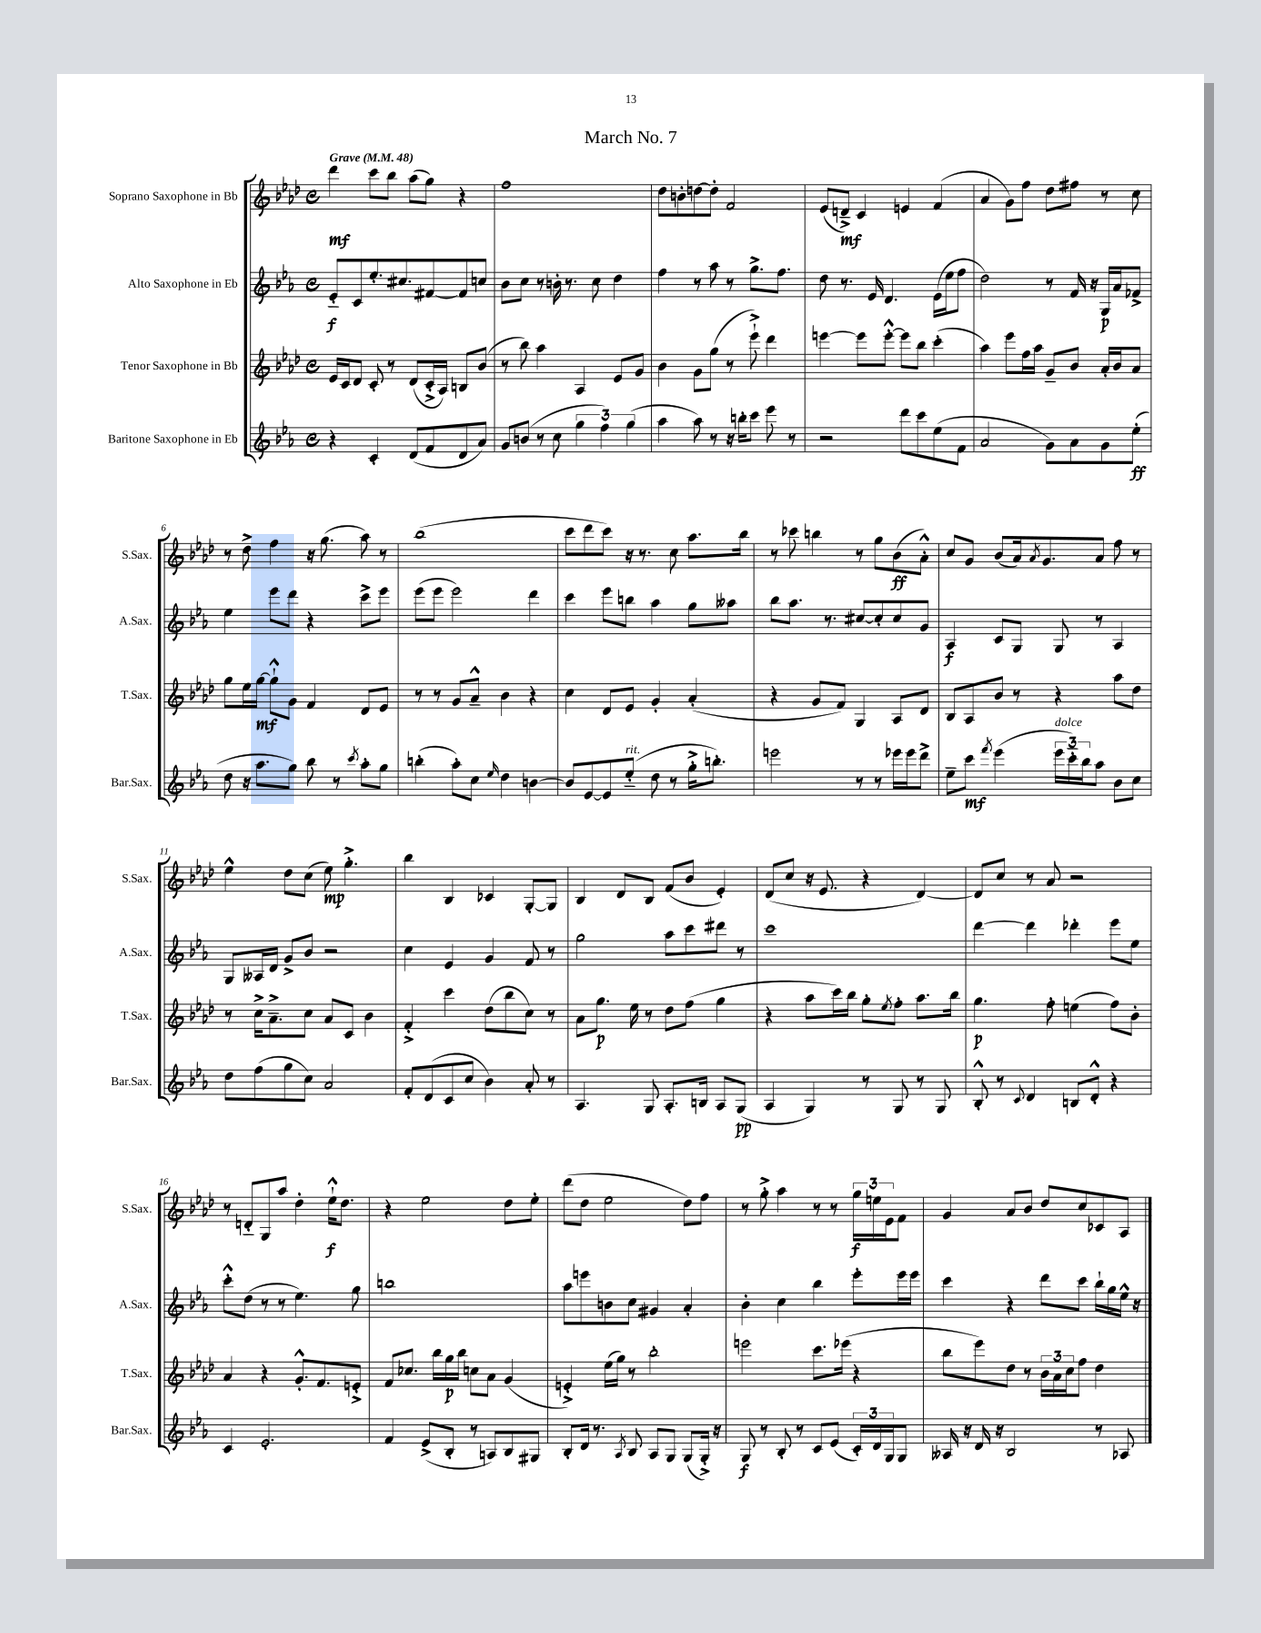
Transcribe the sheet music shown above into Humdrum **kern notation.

**kern	**kern	**kern	**kern
*staff4	*staff3	*staff2	*staff1
*clefG2	*clefG2	*clefG2	*clefG2
*k[b-e-a-]	*k[b-e-a-d-]	*k[b-e-a-]	*k[b-e-a-d-]
*M4/4	*M4/4	*M4/4	*M4/4
*met(c)	*met(c)	*met(c)	*met(c)
*MM48	*MM48	*MM48	*MM48
4r	16e-	8e-'~	4ddd-
.	16c	.	.
.	8d-	8c	.
4c'	8c'	8.ee-'	8ccc
.	8r	.	8bb-
.	.	8.cc#	.
(8d	(8d-	.	(8aa-
8f	16c'^	[8f#	8gg)
.	16A-)	.	.
8d	8B	8f#]	4r
8a-)	(8b-	8cc	.
=	=	=	=
8g	8r	8b-	1ff
(8b	8bb-)	8cc	.
8r	4aa-	8r	.
8cc	.	16b'	.
.	.	8.r	.
6gg	4A-	.	.
.	.	8cc	.
6ff)	.	.	.
.	8e-	4dd	.
(6gg	.	.	.
.	8g	.	.
=	=	=	=
4aa-	4b-	4ff	8dd-
.	.	.	8b'
8aa-)	8g	8r	[8dd
8r	(8gg	8aa-	8dd']
16r	8r	8r	2f
16bb'	.	.	.
8ccc	8eee-`^)	8.gg^	.
8eee-	4ddd-	.	.
.	.	8.ff	.
8r	.	.	.
=	=	=	=
2r	[4eee	8dd	(8e-
.	.	8.r	8d~^)
.	8eee]	.	4c
.	.	16e-	.
.	[8eee'^^	4.d	.
8ddd	8eee]	.	4e
8ccc	8bb-	.	.
(8ee-	(4ccc'	(16e-	(4f
.	.	16ee-	.
8f	.	8ff	.
=	=	=	=
2a-	4aa-)	2dd)	4a-
.	8eee-	.	8g)
.	16ff	.	8ff
.	16aa-	.	.
8g)	8g~	8r	8dd-
8a-	8b-	16f	8ff#
.	.	16r	.
8g	16a-'	16G	8r
.	16b-	16a-	.
(8ee-'	8a-	8f-^	8cc
=	=	=	=
8dd	8gg	4ee-	8r
16r	16ee-	.	8dd-^
8.aa-	[16gg	.	.
.	8gg`^^]	8eee-	4ff
8gg)	8g	8ddd	.
8bb-	4f	4r	16r
.	.	.	(8.gg
8r	.	.	.
8qccc	.	.	.
8aa-'	8d-	8ccc^	8aa-)
8gg	8e-	8eee-	8r
=	=	=	=
(4bb'	8r	(8eee-	(1bb-
.	8r	8eee-	.
8aa-')	8g	2eee-)	.
8cc	8a-~^^	.	.
16qqee-	.	.	.
4dd	4b-	.	.
[4b	4r	4ddd	.
=	=	=	=
8b]	4cc	4ccc	8ccc
[8e-	.	.	8ddd-
8e-]	8d-	8eee-	8ccc)
(8ee-'~	8e-	8bb	16r
.	.	.	8.r
8dd	4g'	4aa-	.
8r	.	.	8cc
16gg'^	(4a-'	8gg	8.aa-
8.bb')	.	.	.
.	.	8aa--	.
.	.	.	16bb-
=	=	=	=
2eee	4r	8bb-	8r
.	.	8.aa-	8ccc-
.	8g	.	4bb
.	.	8.r	.
.	8f)	.	.
8r	4G	[8cc#	8r
8r	.	8cc#']	8gg
16eee-	8A-	8cc#	(8b-
16eee-	.	.	.
8ddd^	8d-	8g	8a-'^^)
=	=	=	=
8ee-~	8B-	4A-	8cc
8ccc	8A-	.	8g
8qfff	.	.	.
(4eee-	8b-	8c	(8b-
.	8r	8G	16a-)
.	.	.	8qa-
.	.	.	8.g
24eee-	4r	8G	.
24ccc'~)	.	.	.
24bb-	.	.	.
8aa-	.	8r	8a-
8b-	8aa-	4A-	8ff
8cc	8dd-	.	8r
=	=	=	=
8dd	8r	8G	4ee-^^
(8ff	16cc^	16A--	.
.	8.a-~^	16d	.
8gg	.	8g^	8dd-
8cc)	8cc	8b-	(8cc
2a-	8a-	2r	8ee-)
.	8c	.	4.gg'^
.	4b-	.	.
=	=	=	=
8f'	4f'^	4cc	4bb-
(8d	.	.	.
8c	4ccc	4e-	4B-
8cc	.	.	.
4b-)	(8dd-	4g	4c-
.	8bb-	.	.
8a-'	8cc)	8f	[8G'
8r	8r	8r	8G]
=	=	=	=
4.A-	8a-	2gg	4B-
.	8.gg	.	.
.	.	.	8d-
.	16ee-	.	.
8G	8r	.	8B-
8.A-'	8dd-	8aa-	(8f
.	(8ff	8ccc	8b-
16B	.	.	.
8A-	4gg	8ddd#	4e-')
(8G	.	8r	.
=	=	=	=
4A-	4r	1ccc	(8d-
.	.	.	8cc
4G)	8aa-	.	16r
.	.	.	8.e-
.	16ccc)	.	.
.	16bb-	.	.
8r	8gg'	.	4r
.	8qee-	.	.
8G	8ff'	.	.
8r	8.aa-	.	[4d-)
8G	.	.	.
.	16bb-	.	.
=	=	=	=
8B-'^^	4.gg	[4ddd	8d-]
8r	.	.	8cc
8qqc	.	.	.
4d	.	4ddd]	8r
.	8ff'	.	8a-
8B	(4ee	4ddd-'	2r
8d'^^	.	.	.
4r	8ff)	8eee-	.
.	8b-'	8ee-	.
=	=	=	=
4c	4a-	8ccc'^^	8r
.	.	(8dd	8d'~
2.e-'	4r	8r	8G
.	.	8r	8aa-
.	8.g'^^	4.ee-)	4dd-'
.	8.f	.	.
.	.	.	16ee-`^^
.	.	.	8.dd-
.	8e'^	8gg	.
=	=	=	=
4f	8f	1bb	4r
.	8.cc-	.	.
(8e-^	.	.	2ee-
.	16bb-	.	.
8B-'	16gg	.	.
.	16bb-	.	.
8r	8cc	.	.
8A)	8a-	.	.
8B-	(4g	.	8dd-
8G#	.	.	8ee-'
=	=	=	=
8B-'	4e'^)	8aa-	(8ddd-
16d	.	8eee	8dd-
8.r	.	.	.
.	(16ee-	8b	2ee-
.	16gg)	.	.
8qA-	.	.	.
8B-	8r	8cc	.
8A-	2bb-'	4g#	.
8G	.	.	.
(8G	.	4a-'	8dd-)
16G'^)	.	.	8ff
16r	.	.	.
=	=	=	=
8G	2eee	4b-'	8r
8r	.	.	8gg'^
8B-'	.	4cc	4aa-
8r	.	.	.
8c	8.ccc	4bb-	8r
(8e-	.	.	8r
.	(16eee-	.	.
24c')	4r	8eee-'	24gg
24d	.	.	24ee
24G	.	.	24e-
8G	.	16eee-	8f
.	.	16eee-	.
=	=	=	=
16A--	8bb-	4ccc	4g
16r	.	.	.
16d	8eee-)	.	.
16r	.	.	.
2B-	8dd-	4r	8a-
.	8r	.	8b-
.	24b-	8ddd	8dd-
.	24a-	.	.
.	24cc	.	.
.	8ff	8ccc	8cc
8r	4dd-	16bb-`	8c-
.	.	16gg	.
8A-	.	16ee-^^	8A-
.	.	16r	.
==	==	==	==
*-	*-	*-	*-
